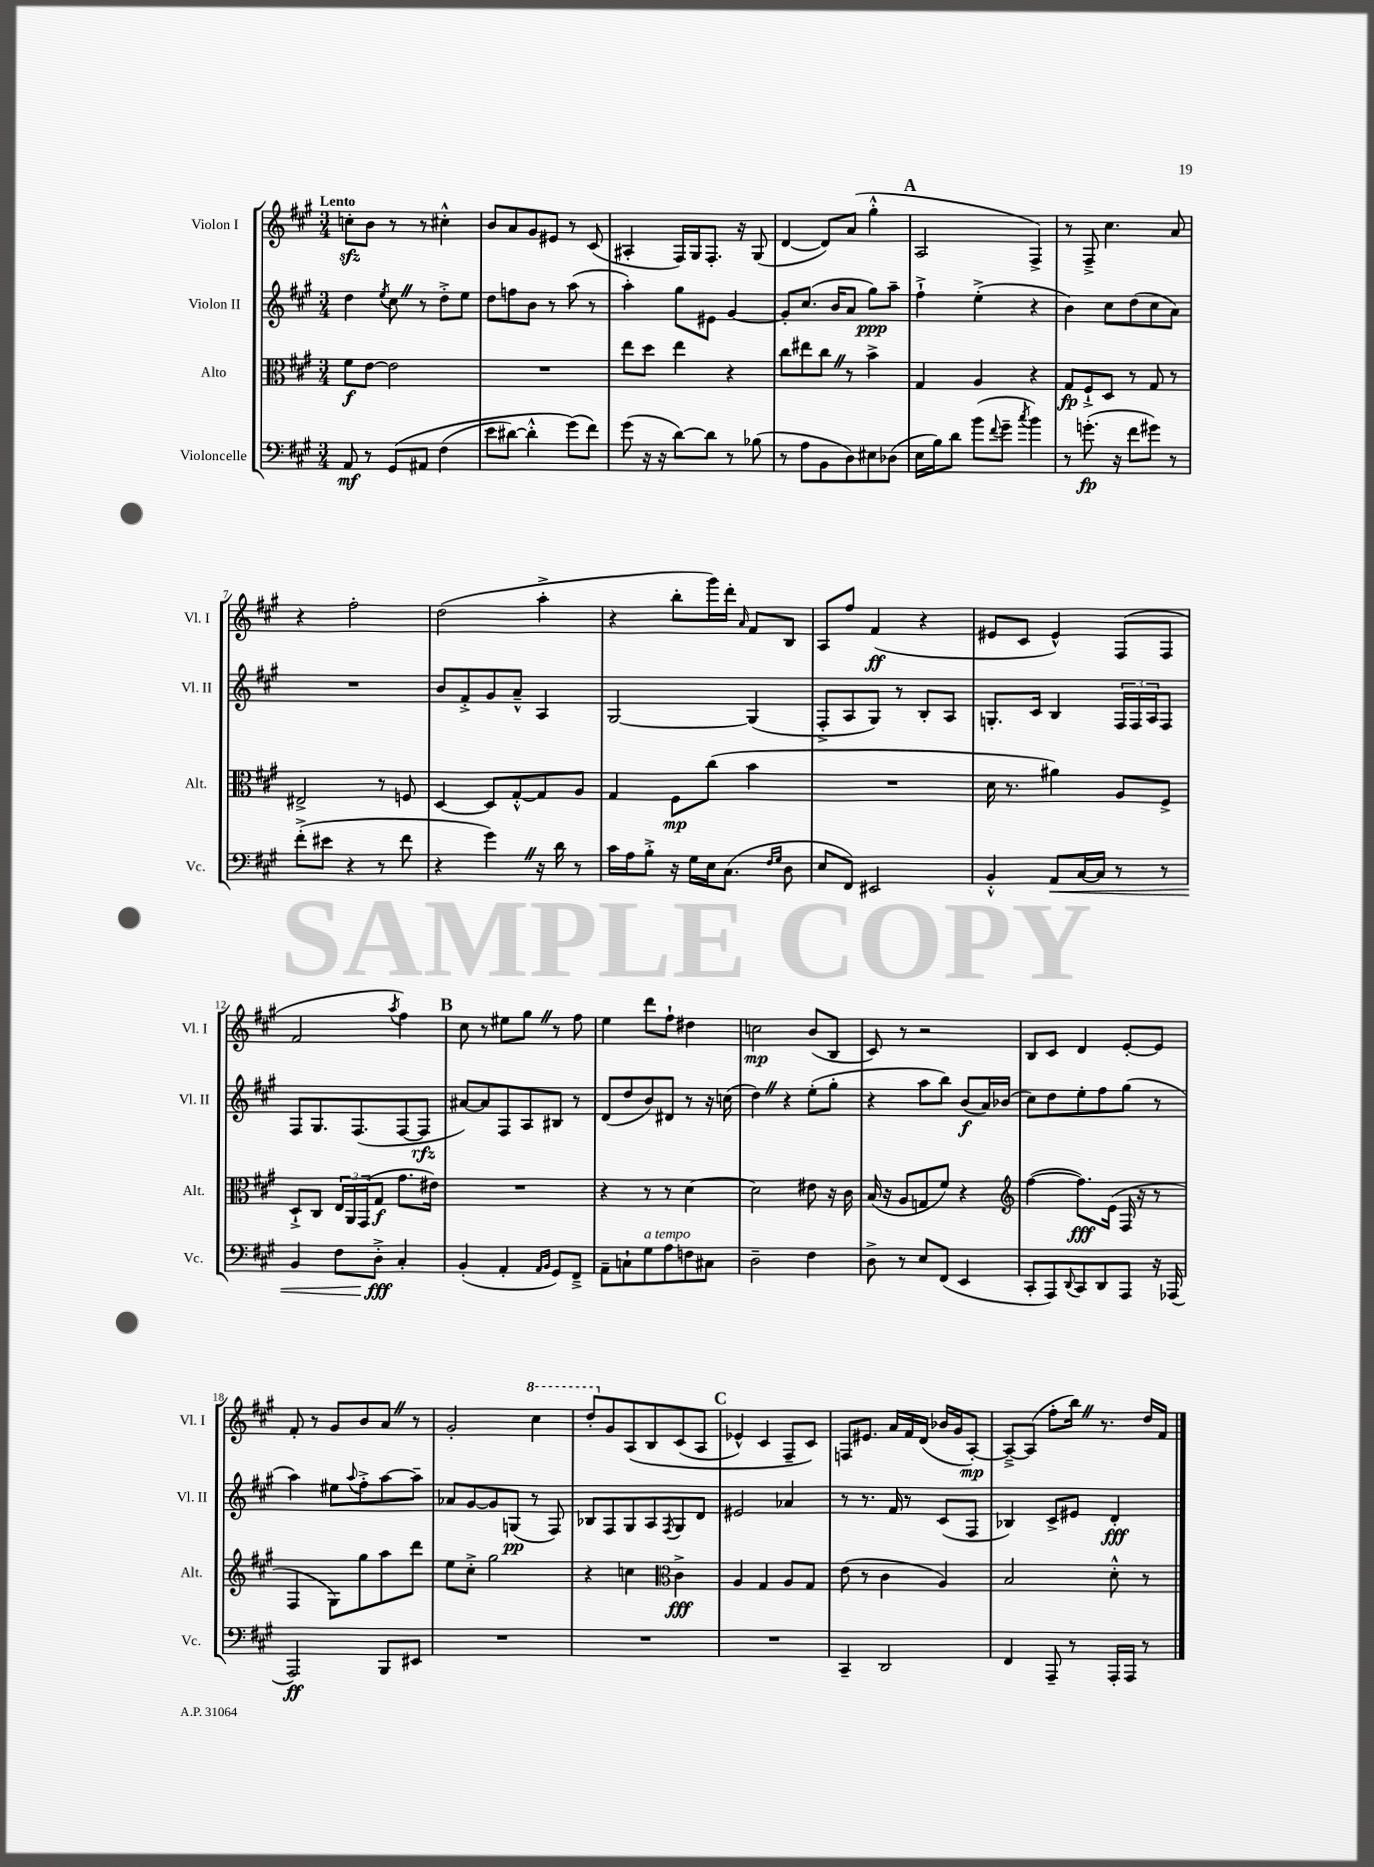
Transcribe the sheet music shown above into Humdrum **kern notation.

**kern	**kern	**kern	**kern
*staff4	*staff3	*staff2	*staff1
*clefF4	*clefC3	*clefG2	*clefG2
*k[f#c#g#]	*k[f#c#g#]	*k[f#c#g#]	*k[f#c#g#]
*M3/4	*M3/4	*M3/4	*M3/4
8AA	8f#	4dd	8cc'
8r	[8e	.	8b
.	.	8qee	.
&(8GG#	2e]	8cc#	8r
8AA#	.	8r	8r
(4F#	.	8dd'^	4cc#'^^
.	.	8ee	.
=	=	=	=
8e	2.r	8dd	8b
[8d#)	.	8ff	8a
4d#'^^]	.	8b	8g#
.	.	8r	8e#
(8g#&)	.	(8aa	8r
8f#)	.	8r	(8c#
=	=	=	=
(8g#	8ee	4aa')	4A#'
16r	8dd	.	.
16r	.	.	.
[8d)	4ee	8gg#	16F#)
.	.	.	16G#
8d]	.	8e#	8.F#'
8r	4r	[4g#	.
.	.	.	16r
(8B-	.	.	(8G#
=	=	=	=
8r	8cc#	8g#']	[4d
8A	8ee#	(8.cc#	.
8BB	8cc#	.	8d])
.	.	16b	.
8D)	8r	8a	(8a
8E#	4b^	8gg#)	4gg#'^^
(8D-	.	8aa~	.
=	=	=	=
16E	4G#	4ff#`^	2A
16B)	.	.	.
8d	.	.	.
(8b	4A	(4ee'^	.
8qqf#	.	.	.
8g#~	.	.	.
8qcc#	.	.	.
4b)	4r	4r	4F#^)
=	=	=	=
8r	8G#	4b)	8r
(8.g'	8F#`^	.	8F#~^
.	8D	8cc#	4.cc#
16r	.	.	.
8f#	8r	(8dd	.
8g#)	8G#	8cc#	.
8r	8r	8a)	8a
=	=	=	=
(8f#'^	2E#^	2.r	4r
8e#	.	.	.
4r	.	.	2ff#'
8r	8r	.	.
8f#	8F	.	.
=	=	=	=
4r	[4D	8b	(2dd
.	.	8f#'^	.
4g#)	8D]	8g#	.
.	[8G#'^^	8a~^^	.
16r	8G#]	4A	4aa'^
16d	.	.	.
8r	8A	.	.
=	=	=	=
16c#	4G#	[2G#	4r
16A	.	.	.
8B'^	.	.	.
16r	8F#	.	8bb'
16G#	.	.	.
16E	(8cc#	.	16ggg#)
(8.C#	.	.	16ddd'
.	.	.	16qqa
.	4b	(4G#]	8f#
16qqF#	.	.	.
16qqG#	.	.	.
8D	.	.	8B
=	=	=	=
8E	2.r	8F#'^	8A
8FF#)	.	8A	8ff#
2EE#	.	8G#)	(4f#
.	.	8r	.
.	.	8B'	4r
.	.	8A	.
=	=	=	=
4BB'^^	16d	8.G'	8e#
.	8.r	.	.
.	.	.	8c#
.	.	16c#	.
8AA	4a#)	4B	4e#^^)
[16C#	.	.	.
16C#]	.	.	.
8r	8A	24F#	(8F#
.	.	24F#	.
.	.	24A	.
8r	8F#^	8F#	8F#
=	=	=	=
4BB	8D`^	8F#	2f#
.	8C#	8.G#	.
8F#	24E	.	.
.	24AA	.	.
.	.	(8.F#	.
.	(24GG#	.	.
8D'^	8G#	.	.
.	.	.	8qaa
4C#'	8.g#	[8F#	4ff#)
.	.	8F#]	.
.	16e#)	.	.
=	=	=	=
(4BB'	2.r	[8a#)	8cc#
.	.	8a#]	8r
4AA'	.	8F#	8ee#
.	.	8A	8gg#
16qqAA	.	.	.
16qqBB	.	.	.
8GG#)	.	8B#	8r
8FF#~^	.	8r	8ff#
=	=	=	=
8AA~	4r	(8d	4ee
8C`	.	8dd	.
8G#	8r	8b)	8ddd
8A	8r	8d#	8ff#`
8F	[4d	8r	4dd#
8C#	.	16r	.
.	.	(16cc	.
=	=	=	=
2D~	2d]	4dd)	2cc
.	.	4r	.
4F#	8e#	(8ee'	(8b
.	16r	8gg#'	8B
.	16c#	.	.
=	=	=	=
8D^	(16B	4r	8c#)
.	16r	.	.
8r	8A	.	8r
8E	8G	8aa	2r
(8FF#	8f#)	8bb)	.
4EE	4r	(8b	.
.	.	16a)	.
.	.	(16b-	.
=	=	=	=
*	*clefG2	*	*
8CC#'	([4ff#	8cc#)	8B
8AAA)	.	8dd	8c#
8qqDD	.	.	.
8CC#	8.ff#])	8ee'	4d
8DD	.	8ff#	.
.	(16e	.	.
8AAA	16F#	(8gg#	[8e'
.	16r	.	.
16r	8r	8r	8e]
(16AAA-	.	.	.
=	=	=	=
2AAA)	4F#	4aa)	8f#'
.	.	.	8r
.	8G#)	8ee#	8g#
.	.	8qqaa	.
.	8gg#	8ff#'^	8b
8BBB	8aa	[8aa	8a
8EE#	8ddd	8aa~]	8r
=	=	=	=
2.r	8ee	8a-	2g#'
.	8cc#'^	[8g#	.
.	2gg#	8g#]	.
.	.	(8G	.
.	.	8r	4ccc#
.	.	8F#)	.
=	=	=	=
2.r	4r	8B-	8ddd'
.	.	8F#	8g#
.	4cc	8G#	&(8A
.	.	8A	8B
*	*clefC3	*	*
.	.	8qF#	.
.	4c#^	8G#	(8c#
.	.	8d	8A
=	=	=	=
2.r	4A	2e#	4e-^^)
.	4G#	.	4c#
.	8A	4a-	8F#~
.	8G#	.	8c#&)
=	=	=	=
4CC#~	(8e	8r	8F
.	8r	8.r	8.e#
2DD	4c#	.	.
.	.	16f#	16a
.	.	8r	16f#
.	.	.	(16d
.	4A)	(8c#	16b-
.	.	.	16g#
.	.	8F#	[8A')
=	=	=	=
4FF#	2B	4B-)	8A~^_
.	.	.	(8A]
8AAA~	.	8c#^	8ff#'
8r	.	8e#	16bb)
.	.	.	8.r
16AAA'	8d'^^	4d'	.
16AAA	.	.	.
8r	8r	.	16dd
.	.	.	16f#
==	==	==	==
*-	*-	*-	*-
